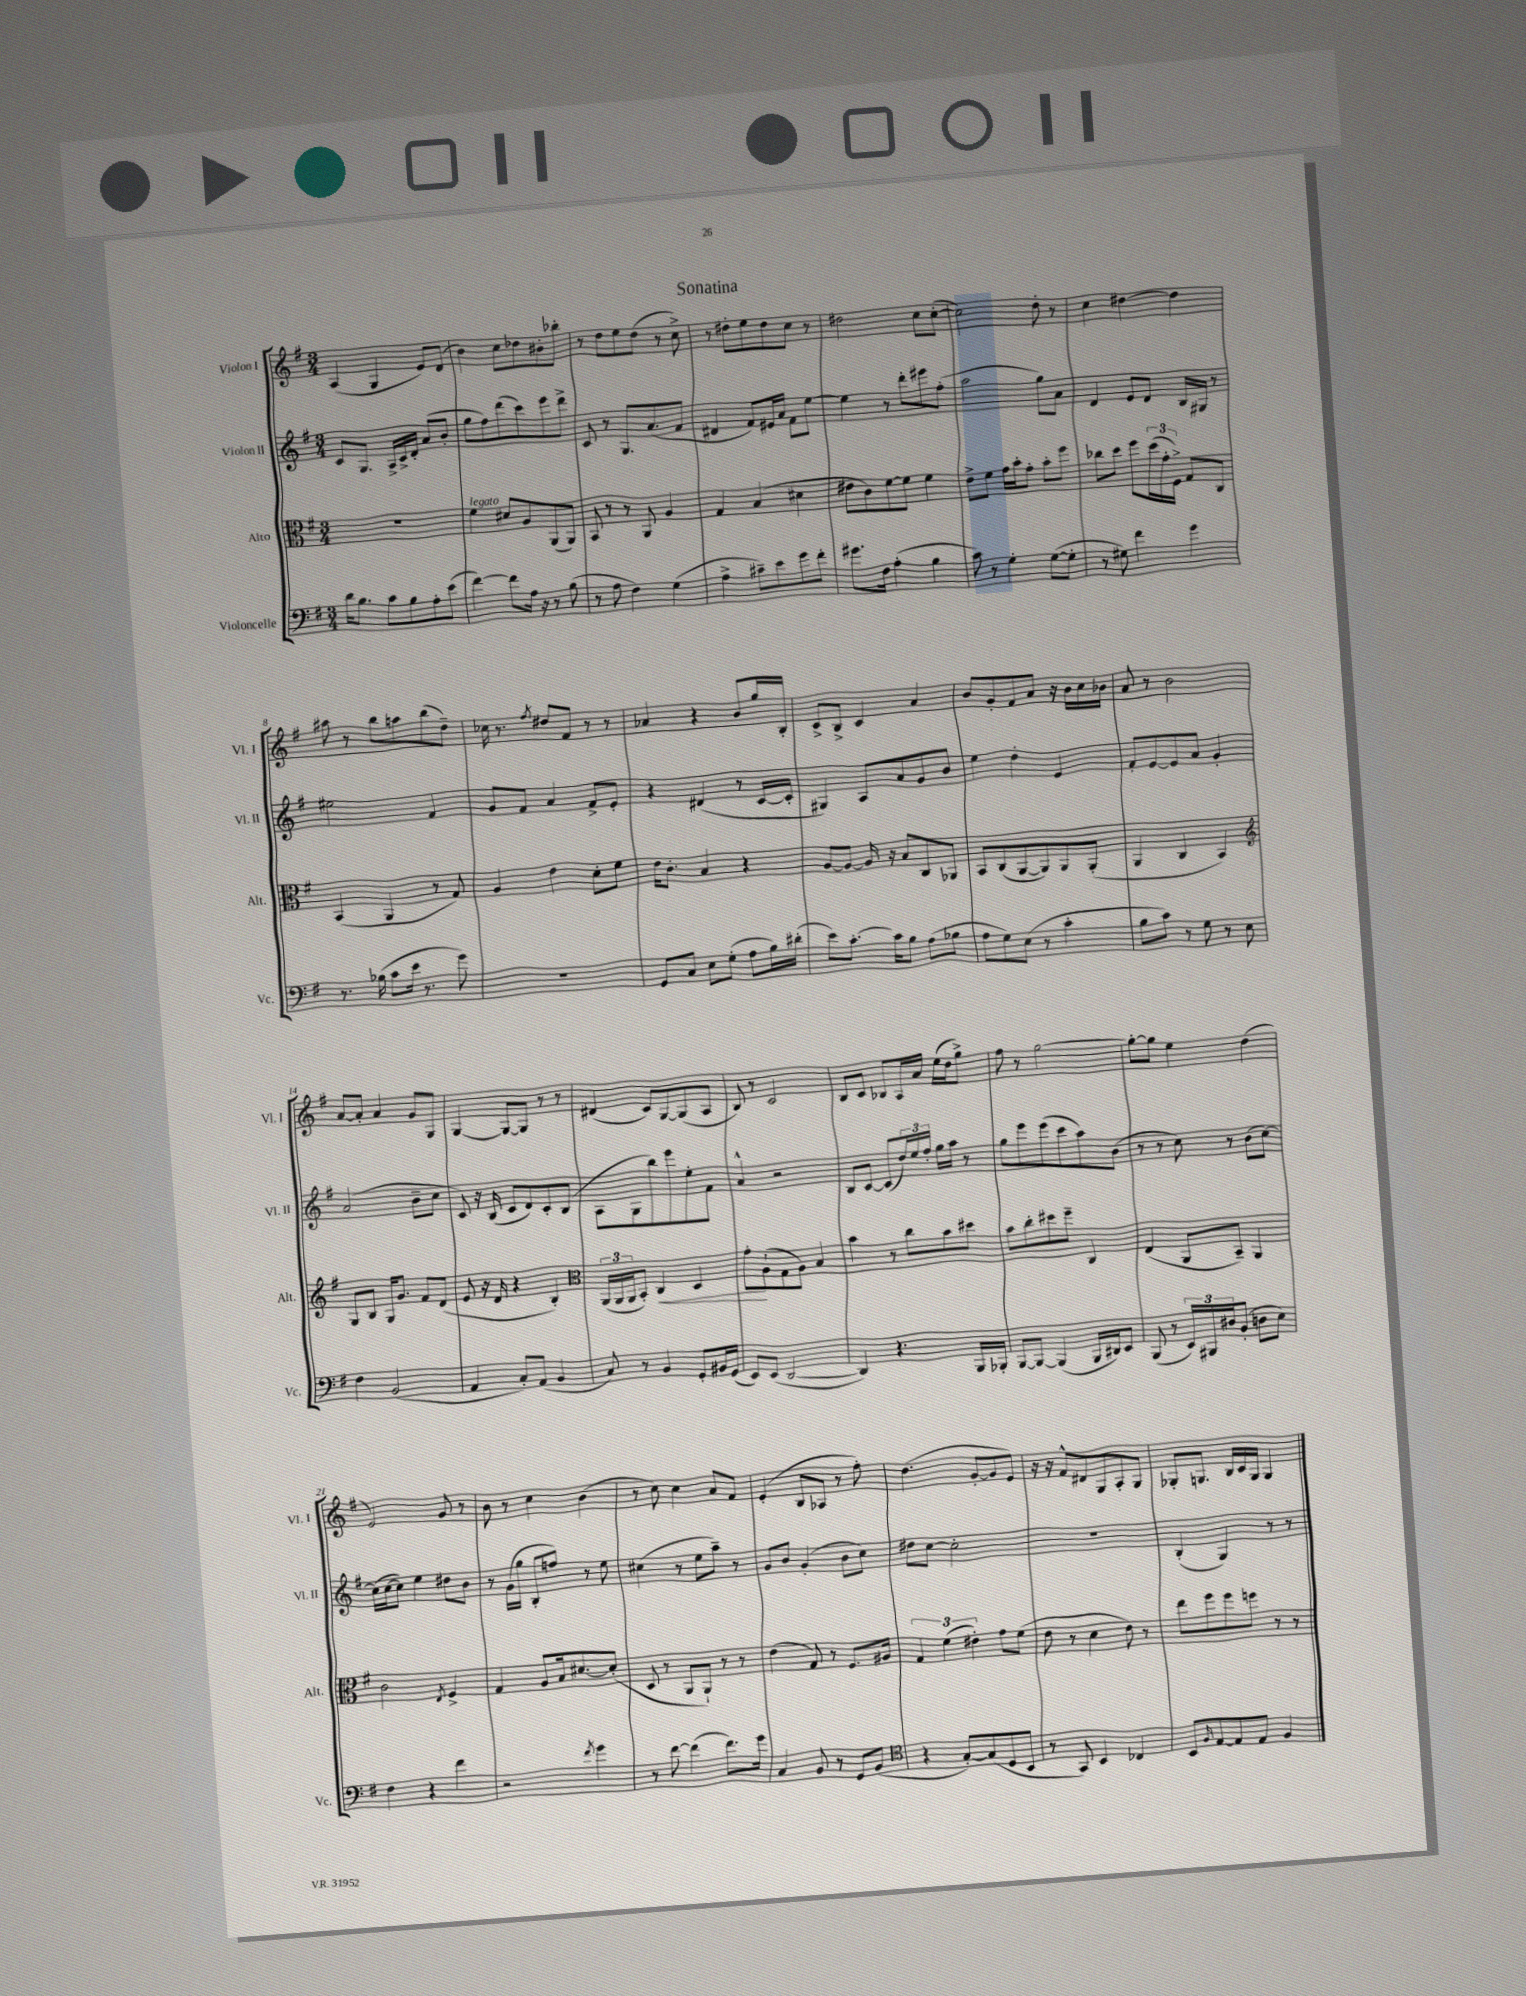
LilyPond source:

\header { title = "Sonatina" }
<<
\new StaffGroup <<
\new Staff = "s0" \with { instrumentName = "Violon I" shortInstrumentName = "Vl. I" } {
    \clef treble \key g \major \numericTimeSignature \time 3/4
    a4( g4 e'8) d'8( |
    b'4) c''8 des''8 bis'8-. bes''8-. |
    r8 d''8 e''8 d''8( r8 c''8->) |
    r8 dis''8-. e''8 dis''8 c''8 r8 |
    dis''2 c''8 c''8~-.( |
    c''2) d''8-. r8 |
    c''4 dis''4~ dis''4 |
    ais''8 r8 b''8 a''8 b''8( d''8--) |
    ces''16 r8. \acciaccatura { fis''8 } dis''8 fis'8 r8 r8 |
    aes'4 r4 b'8 g''16 b16-. |
    c'8-> b8-> c'4 a'4 |
    b'8 g'8-. fis'8 a'8 r16 b'16 c''16 bes'16 |
    a'8 r8 b'2 |
    a'8~ a'8-. a'4 g'8 g8 |
    g4~ g8~ g8 r8 r8 |
    dis'4( c'8) g8~ g8( a8 |
    b8) r8 c'2 |
    b8 c'8 bes8 a16 a'16 e''16( d''16 g''8->) |
    fis''8 r8 g''2~ |
    g''8~-. g''8 e''4 d''4( |
    e'2) g'8 r8 |
    b'8 r8 c''4 b'4( |
    r8 c''8) c''4 a'8 fis'8 |
    e'4-.( b8 aes8 r8 fis''8-.) |
    d''4.( g'8~-. g'8 e'8) |
    r16 r16 fis'8-^ dis'8 g8 a8-. g8 |
    ges8-. g8. b16 c'16 g16 g4 \bar "|." |
}
\new Staff = "s1" \with { instrumentName = "Violon II" shortInstrumentName = "Vl. II" } {
    \clef treble \key g \major \numericTimeSignature \time 3/4
    c'8 g8. a16-> c'16-> d'16-. a'8( b'8-. |
    g''8 fis''8) d'''8( c'''8) e'''8 d'''8-> |
    c'8 r8 g8. a'8.( fis'8 |
    dis'4 fis'8) eis'16 a'16 fis'8 e''8~ |
    e''4 r8 d'''8-. eis'''8 fis''8-.( |
    a''2 g''8) a'8 |
    d'4 e'8 d'8 b16 gis16 r8 |
    eis''2 fis'4 |
    g'8 fis'8 a'4 fis'8-> e'8-. |
    r4 dis'4( r8 c'16~ c'16-. |
    gis4) a8 a'8 g'8 b'8 |
    e''4 d''4-. e'4 |
    fis'8-. e'8~ e'8 a'8 g'4-. |
    a'2( b'8-- c''8 |
    c'8) r16 b16( c'8 d'8) c'8-. b8( |
    a8 g8 b''8) e'''8 e''8-. fis'8 |
    a'4-^ r2 |
    b8 c'8~ c'8( \tuplet 3/2 { d''16) e''16 fis''16-. } g''16 a''16 r8 |
    g''8 e'''8 e'''8( c'''8 a''8) b'8( |
    r8 r8 c''8) r8 b'8( c''8~) |
    c''16( c''16~ c''8) e''4 dis''8 b'8 |
    r8 g'16( g''16 b8-. f''8) r8 e''8 |
    cis''4( r8 e''8 a''8--) r8 |
    g'8 b'8 g'4-.( b'8 c''8) |
    dis''8 c''8~ c''2-. |
    R2. |
    b4-.( g4) r8 r8 \bar "|." |
}
\new Staff = "s2" \with { instrumentName = "Alto" shortInstrumentName = "Alt." } {
    \clef alto \key g \major \numericTimeSignature \time 3/4
    R2. |
    fis'4^\markup { \italic "legato" } dis'8 a8 a,8( a,8) |
    b,8 r8 r8 a,8 a4 |
    g4 b4( dis'4 |
    eis'8 c'8) fis'8~ fis'8 fis'4 |
    e'8-> fis'8 g'16 b'16-. g'8-. b'8-. fis''8 |
    ces''8 d''8 fis''8 \tuplet 3/2 { d''16( g'16-. fis16->) } g8 c8 |
    b,4( a,4 r8 g8) |
    a4 e'4 d'8-. fis'8 |
    e'16 c'8.-. b4 r4 |
    a8~ a8~ a16 r16 b8 c8 aes,8 |
    b,8 c8( a,8~ a,8) a,8 a,8-.( |
    a,4 c4 b,4) |
    \clef treble g8 b8 g16 g'8. fis'8 d'8( |
    e'8 r16 d'16 r4 b4-.) |
    \clef alto \tuplet 3/2 { a,16( a,16 a,16 } b,8-.) c4\< d4 |
    g'8-.\! a8-!( g8 a8) b4 |
    b'4 r8 c''8 b'8 dis''8 |
    b'8 c''8-. dis''8 fis''8-- c4 |
    e4( a,8 b,8--) a,4 |
    c'2 \acciaccatura { e8 } fis4-> |
    g4 a8 b16 dis'8.~ dis'8-.( |
    d8 r8 a,8 a,8-!) r8 r8 |
    e'4( g8) r8 fis8. ais16 |
    \tuplet 3/2 { g4 fis'4( eis'4-.) } g'8 fis'8( |
    e'8 r8 d'4 e'8) r8 |
    e''8 fis''8 fis''8 f''8 r8 r8 \bar "|." |
}
\new Staff = "s3" \with { instrumentName = "Violoncelle" shortInstrumentName = "Vc." } {
    \clef bass \key g \major \numericTimeSignature \time 3/4
    d'16 b8. c'8 b8 a8-. e'8( |
    fis'4~) fis'8 a16 r16 r8 b8( |
    r8 a8 fis4) g4( |
    a4-> cis'8--) e'8 g'8 fis'8-. |
    gis'8. fis16 a4-.( b4 |
    c'8) r8 g4-. g8~( g8-. |
    r8 gis8) fis'4 g'4 |
    r8. bes16( c'8 e'16 r8. g'8) |
    R2. |
    g,8 c8 e8 g8-.( a8 b16) dis'16-.( |
    e'8) c'8.~-. c'16 b8 a8( bes8 |
    a8 g8) e8( r8 c'4-. |
    b8 c'8) r8 g8 r8 e8 |
    fis4 b,2( |
    a,4 c8-.) a,8( b,4 |
    c8) r8 b,4 g,8-. bis,16 g,16( |
    e,8) e,8( d,2~ |
    d,4) r4. b,,16 bes,,16-. |
    b,,8~ b,,8~ b,,4( b,,16 dis,16) e,8 |
    b,,8( r8 \tuplet 3/2 { e,16) bis,,16 dis16 } b,8-.( d8 e8) |
    fis4 r4 fis'4 |
    r2 \acciaccatura { fis'8 } g'4 |
    r8 fis'8~ fis'4( fis'8.) g'16 |
    c4 b,8 r8 g,8 b,8( |
    \clef tenor r4 g8~-.) g8( d8 b,8 |
    r8 g,8) b,4 ces4 |
    b,8 \grace { fis16 } e8~ e8 e8 fis4 \bar "|." |
}
>>
>>
